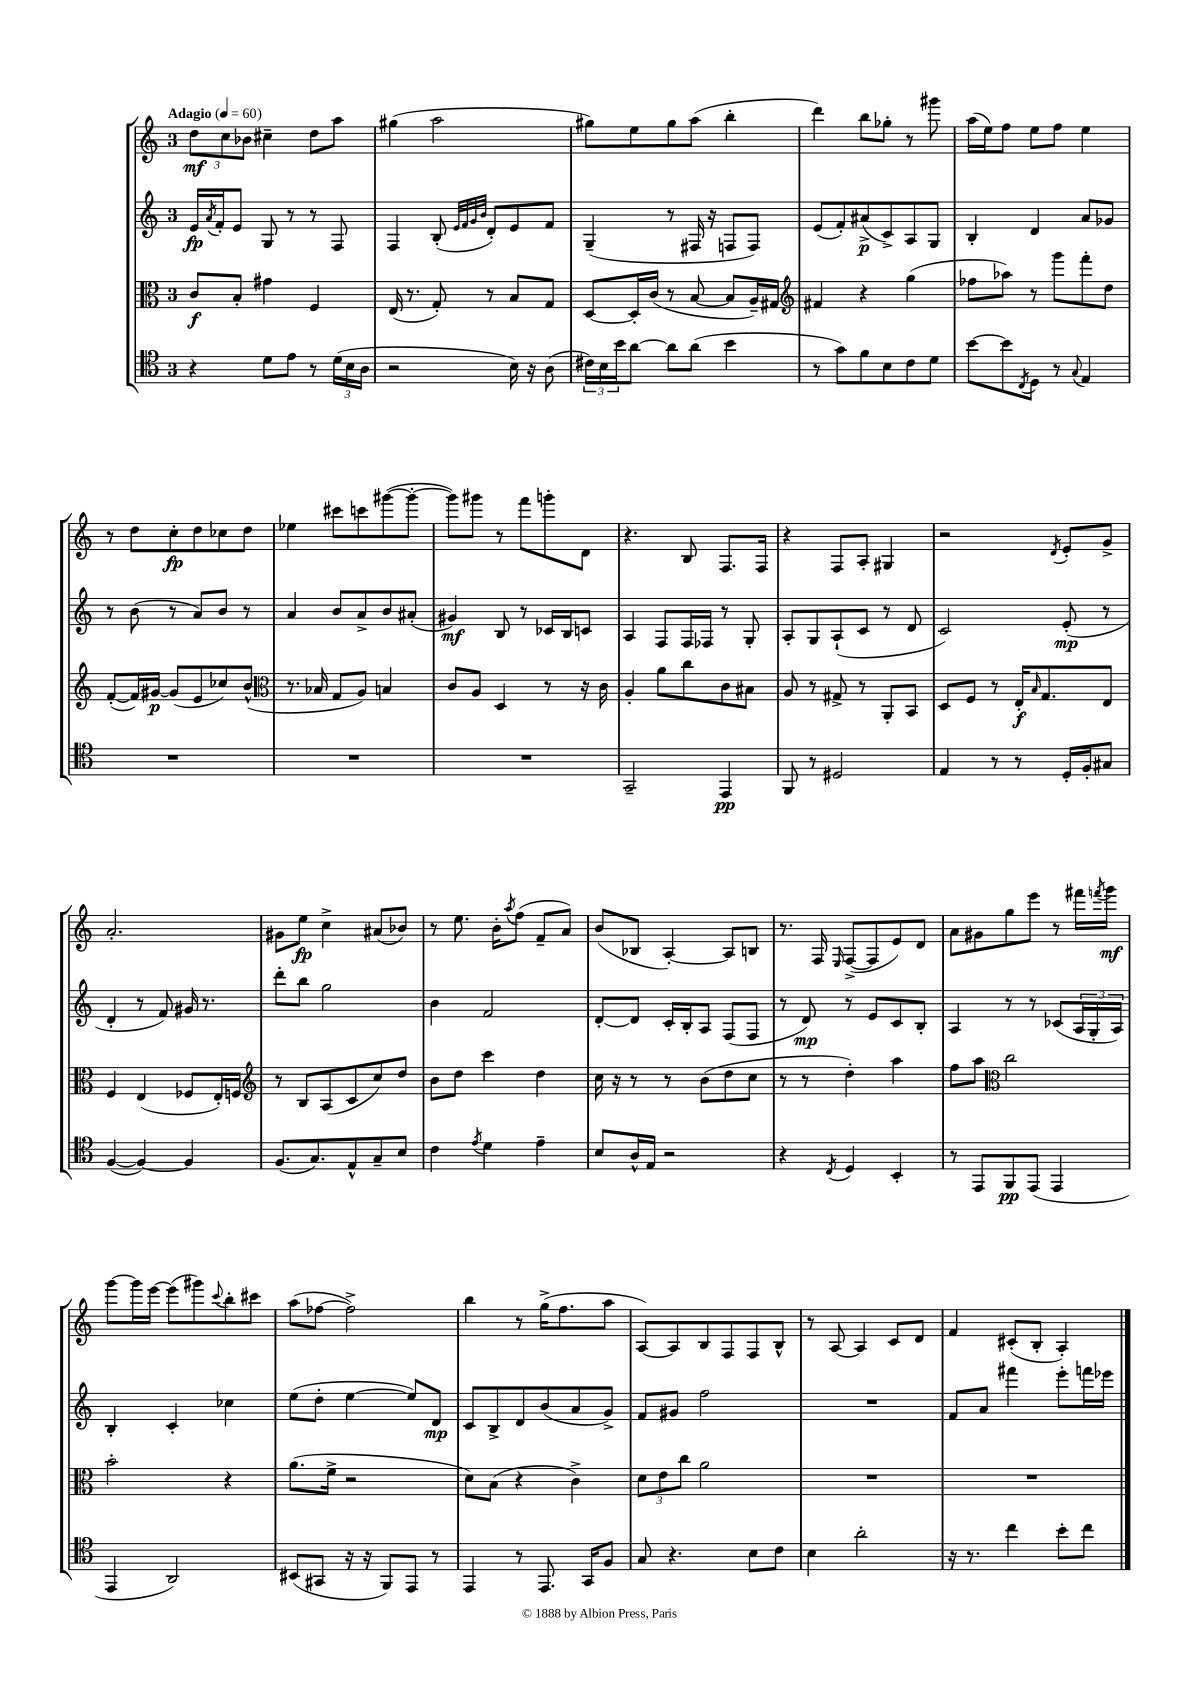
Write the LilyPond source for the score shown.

<<
\new StaffGroup <<
\new Staff = "s0" {
    \clef treble \key c \major \once \override Staff.TimeSignature.style = #'single-digit \time 3/4 \tempo "Adagio" 4 = 60
    \tuplet 3/2 { d''8\mf c''8 bes'8 } cis''4-- d''8 a''8 |
    gis''4( a''2 |
    gis''8) e''8 gis''8 a''8( b''4-. |
    d'''4) b''8 ges''8-. r8 gis'''8 |
    a''16( e''16) f''8 e''8 f''8 e''4 |
    r8 d''8 c''8-.\fp d''8 ces''8 d''8 |
    ees''4 cis'''8 c'''8 gis'''8~( gis'''8~-. |
    gis'''8) gis'''8 r8 f'''8 g'''8-. d'8 |
    r4. b8 f8. f16 |
    r4 f8 a8-. gis4 |
    r2 \acciaccatura { d'8 } e'8-. g'8-> |
    a'2.-. |
    gis'8 e''8\fp c''4-> ais'8( bes'8) |
    r8 e''8. b'16-. \acciaccatura { a''8 } f''8( f'8-- a'8) |
    b'8( bes8 a4~-.) a8 b8 |
    r8. f16 \grace { e16 } f8~->( f8 e'8) d'8 |
    a'8 gis'8 g''8 e'''8 r8 fis'''16 \acciaccatura { f'''8 } g'''16\mf |
    g'''8~ g'''16 e'''16~ e'''8( gis'''8) \appoggiatura { c'''8 } b''8-. cis'''8 |
    a''8( fes''8~ fes''2->) |
    b''4 r8 g''16->( f''8. a''8 |
    a8~) a8 b8 f8 f8 b8-^ |
    r8 a8~ a4 c'8 d'8 |
    f'4 cis'8-.( b8-. a4-.) \bar "|." |
}
\new Staff = "s1" {
    \clef treble \key c \major \once \override Staff.TimeSignature.style = #'single-digit \time 3/4
    e'16\fp \acciaccatura { a'8 } f'16-. e'8 g8 r8 r8 f8 |
    f4 b8-.( \grace { e'32 f'32 g'32 b'32 } d'8-.) e'8 f'8 |
    g4--( r8 fis16 r16 f8 f8) |
    e'8( f'8-.) ais'8->\p( c'8->) a8 g8 |
    b4-. d'4 a'8 ges'8 |
    r8 b'8( r8 a'8) b'8 r8 |
    a'4 b'8 a'8-> b'8 ais'8-.( |
    gis'4\mf) b8 r8 ces'16 b16 c'8 |
    a4 f8 f16 fes16 r8 g8-. |
    a8-. g8 a8-!( c'8 r8 d'8 |
    c'2) e'8-.\mp( r8 |
    d'4-. r8 f'8) gis'16 r8. |
    d'''8-. b''8 g''2 |
    b'4 f'2 |
    d'8~-. d'8 c'16-. b16-. a8 f8( f8 |
    r8 d'8\mp) r8 e'8 c'8 b8-. |
    a4 r8 r8 ces'8( \tuplet 3/2 { a16 g16-. a16) } |
    b4-. c'4-. ces''4 |
    e''8( d''8-. e''4~ e''8) d'8\mp |
    c'8 b8-> d'8 b'8( a'8 g'8->) |
    f'8 gis'8 f''2 |
    R2. |
    f'8 a'8 fis'''4 e'''8-. f'''16 ees'''16 \bar "|." |
}
\new Staff = "s2" {
    \clef alto \key c \major \once \override Staff.TimeSignature.style = #'single-digit \time 3/4
    c'8\f b8-. gis'4 f4 |
    e16( r8. g8-.) r8 b8 g8 |
    d8~ d16-. c'16( r8 b8~ b8 a16--) gis16 |
    \clef treble fis'4 r4 g''4( |
    fes''8 aes''8) r8 g'''8 f'''8-. d''8 |
    f'8~-.( f'16) gis'16~\p gis'8( e'8 ces''8) b'8-^( |
    \clef alto r8. bes16 g8 a8) b4 |
    c'8 a8 d4 r8 r16 c'16 |
    a4-. a'8 c''8 c'8 bis8 |
    a8 r8 gis8-> r8 a,8-. b,8 |
    d8 f8 r8 e16-.\f \grace { b16 } g8. e8 |
    f4 e4( fes8 e16-.) f16 |
    \clef treble r8 b8 a8( c'8 c''8) d''8 |
    b'8 d''8 c'''4 d''4 |
    c''16 r16 r8 r8 b'8( d''8 c''8 |
    r8 r8 d''4-.) a''4 |
    f''8 a''8 \clef alto c''2 |
    b'2-. r4 |
    a'8.( f'16-> r2 |
    d'8) b8( r4 c'4->) |
    \tuplet 3/2 { d'8 e'8 c''8 } a'2 |
    R2. |
    R2. \bar "|." |
}
\new Staff = "s3" {
    \clef tenor \key c \major \once \override Staff.TimeSignature.style = #'single-digit \time 3/4
    r4 d'8 e'8 r8 \tuplet 3/2 { d'16( b16 a16 } |
    r2 b16) r16 a8( |
    \tuplet 3/2 { cis'16) b16 b'16 } a'8~ a'8 a'8( b'4 |
    r8 g'8) f'8 b8 c'8 d'8 |
    b'8~ b'8 \acciaccatura { c8 } d8 r8 \appoggiatura { g8 } e4 |
    R2. |
    R2. |
    R2. |
    g,2-- e,4\pp |
    f,8 r8 dis2 |
    e4 r8 r8 d16-. f16-. gis8 |
    f4~( f4~) f4 |
    f8.( g8.) e8-^ g8-- b8 |
    c'4 \acciaccatura { e'8 } d'4 e'4-- |
    b8 a16-^ e16 r2 |
    r4 \acciaccatura { c8 } d4 b,4-. |
    r8 e,8 f,8\pp e,8( e,4 |
    e,4 a,2) |
    bis,8( gis,8 r16 r16 f,8) e,8 r8 |
    e,4 r8 e,8. g,16 f8 |
    g8 r4. b8 c'8 |
    b4 a'2-. |
    r16 r8. c''4 b'8-. c''8 \bar "|." |
}
>>
>>
\layout { \context { \Score \remove "Bar_number_engraver" } }
